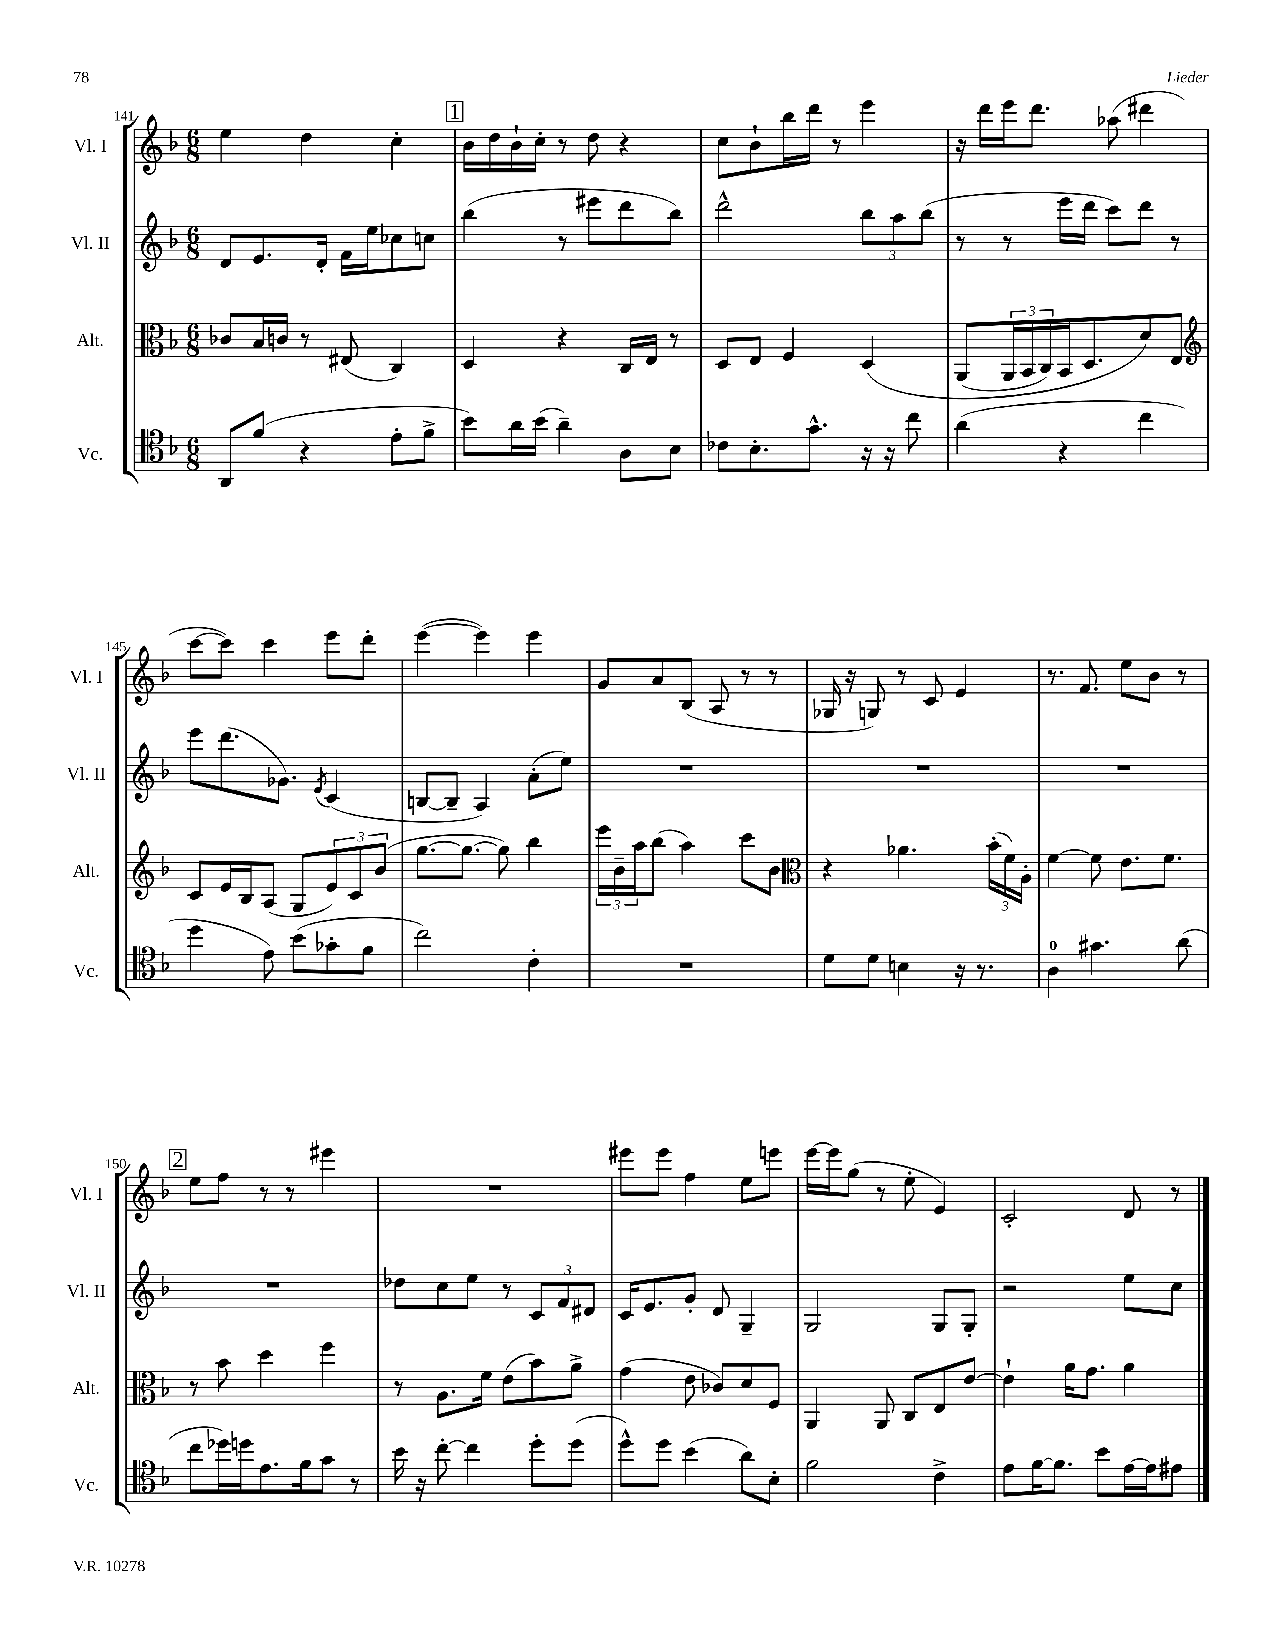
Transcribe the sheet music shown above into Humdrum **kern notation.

**kern	**kern	**kern	**kern
*staff4	*staff3	*staff2	*staff1
*clefC4	*clefC3	*clefG2	*clefG2
*k[b-]	*k[b-]	*k[b-]	*k[b-]
*M6/8	*M6/8	*M6/8	*M6/8
8AA	8c-	8d	4ee
(8f	16B-	8.e	.
.	16c	.	.
4r	8r	.	4dd
.	.	16d'	.
.	(8E#	16f	.
.	.	16ee	.
8e'	4C)	8cc-	4cc'
8f^	.	8cc	.
=	=	=	=
8b-)	4D	(4bb-	16b-
.	.	.	16dd
16a	.	.	16b-`
(16b-	.	.	16cc'
4a~)	4r	8r	8r
.	.	8eee#	8dd
8A	16C	8ddd	4r
.	16E	.	.
8B-	8r	8bb-)	.
=	=	=	=
8c-	8D	2ddd^^	8cc
8.B-'	8E	.	8b-`
.	4F	.	16bb-
8.g^^	.	.	16ddd
.	.	.	8r
16r	&(4D	12bb-	4eee
16r	.	.	.
.	.	12aa	.
8cc	.	.	.
.	.	(12bb-	.
=	=	=	=
(4a	(8AA	8r	16r
.	.	.	16ddd
.	24AA	8r	16eee
.	24BB-	.	.
.	.	.	8.ddd
.	24C)	.	.
4r	16BB-	16eee	.
.	8.D	16ddd	.
.	.	8ccc)	(8aa-
4cc	8d&)	8ddd	4ddd#
.	8E	8r	.
=	=	=	=
*	*clefG2	*	*
4dd	8c	8eee	[8ccc
.	16e	(8.ddd	8ccc])
.	16B-	.	.
8e)	(8A	.	4ccc
.	.	8.g-)	.
(8b-	8G	.	.
.	.	8qe	.
8g-'	12e)	(4c	8eee
.	12c	.	.
8f	.	.	8ddd'
.	(12b-	.	.
=	=	=	=
2cc)	[8.gg	[8B	([4eee
.	.	8B~]	.
.	8.gg_	.	.
.	.	4A)	4eee])
.	8gg])	.	.
4c'	4bb-	(8a'	4eee
.	.	8ee)	.
=	=	=	=
2.r	24eee	2.r	8g
.	24b-~	.	.
.	24aa	.	.
.	(8bb-	.	8a
.	4aa)	.	(8B-
.	.	.	8A
.	8ccc	.	8r
.	8b-	.	8r
=	=	=	=
*	*clefC3	*	*
8d	4r	2.r	16G-
.	.	.	16r
8d	.	.	8G)
4B	4.a-	.	8r
.	.	.	8c
16r	.	.	4e
8.r	.	.	.
.	(24b-'	.	.
.	24f)	.	.
.	24A'	.	.
=	=	=	=
4A	[4f	2.r	8.r
.	.	.	8.f
4.g#	8f]	.	.
.	8.e	.	8ee
.	.	.	8b-
.	8.f	.	.
(8a	.	.	8r
=	=	=	=
8cc	8r	2.r	8ee
16dd-)	8b-	.	8ff
16dd	.	.	.
8.e	4dd	.	8r
.	.	.	8r
16f	.	.	.
8g	4ff	.	4eee#
8r	.	.	.
=	=	=	=
16b-	8r	8dd-	2.r
16r	.	.	.
[8cc'	8.A	8cc	.
4cc]	.	8ee	.
.	16f	.	.
.	(8e	8r	.
8dd'	8b-)	12c	.
.	.	12f	.
(8dd	8a^	.	.
.	.	12d#	.
=	=	=	=
8dd^^)	(4g	16c	8eee#
.	.	8.e	.
8dd	.	.	8eee#
(4b-	8e	8g'	4ff
.	8c-)	8d	.
8a)	8d	4G~	8ee
8B-'	8F	.	8eee
=	=	=	=
2f	4AA	2G	[16eee
.	.	.	16eee]
.	.	.	(8gg
.	8AA	.	8r
.	8C	.	8ee'
4c^	8E	8G	4e)
.	[8e	8G'	.
=	=	=	=
8e	4e`]	2r	2c'
[16f	.	.	.
8.f]	.	.	.
.	16a	.	.
.	8.g	.	.
8b-	.	.	.
[16e	4a	8ee	8d
16e]	.	.	.
8e#	.	8cc	8r
==	==	==	==
*-	*-	*-	*-
